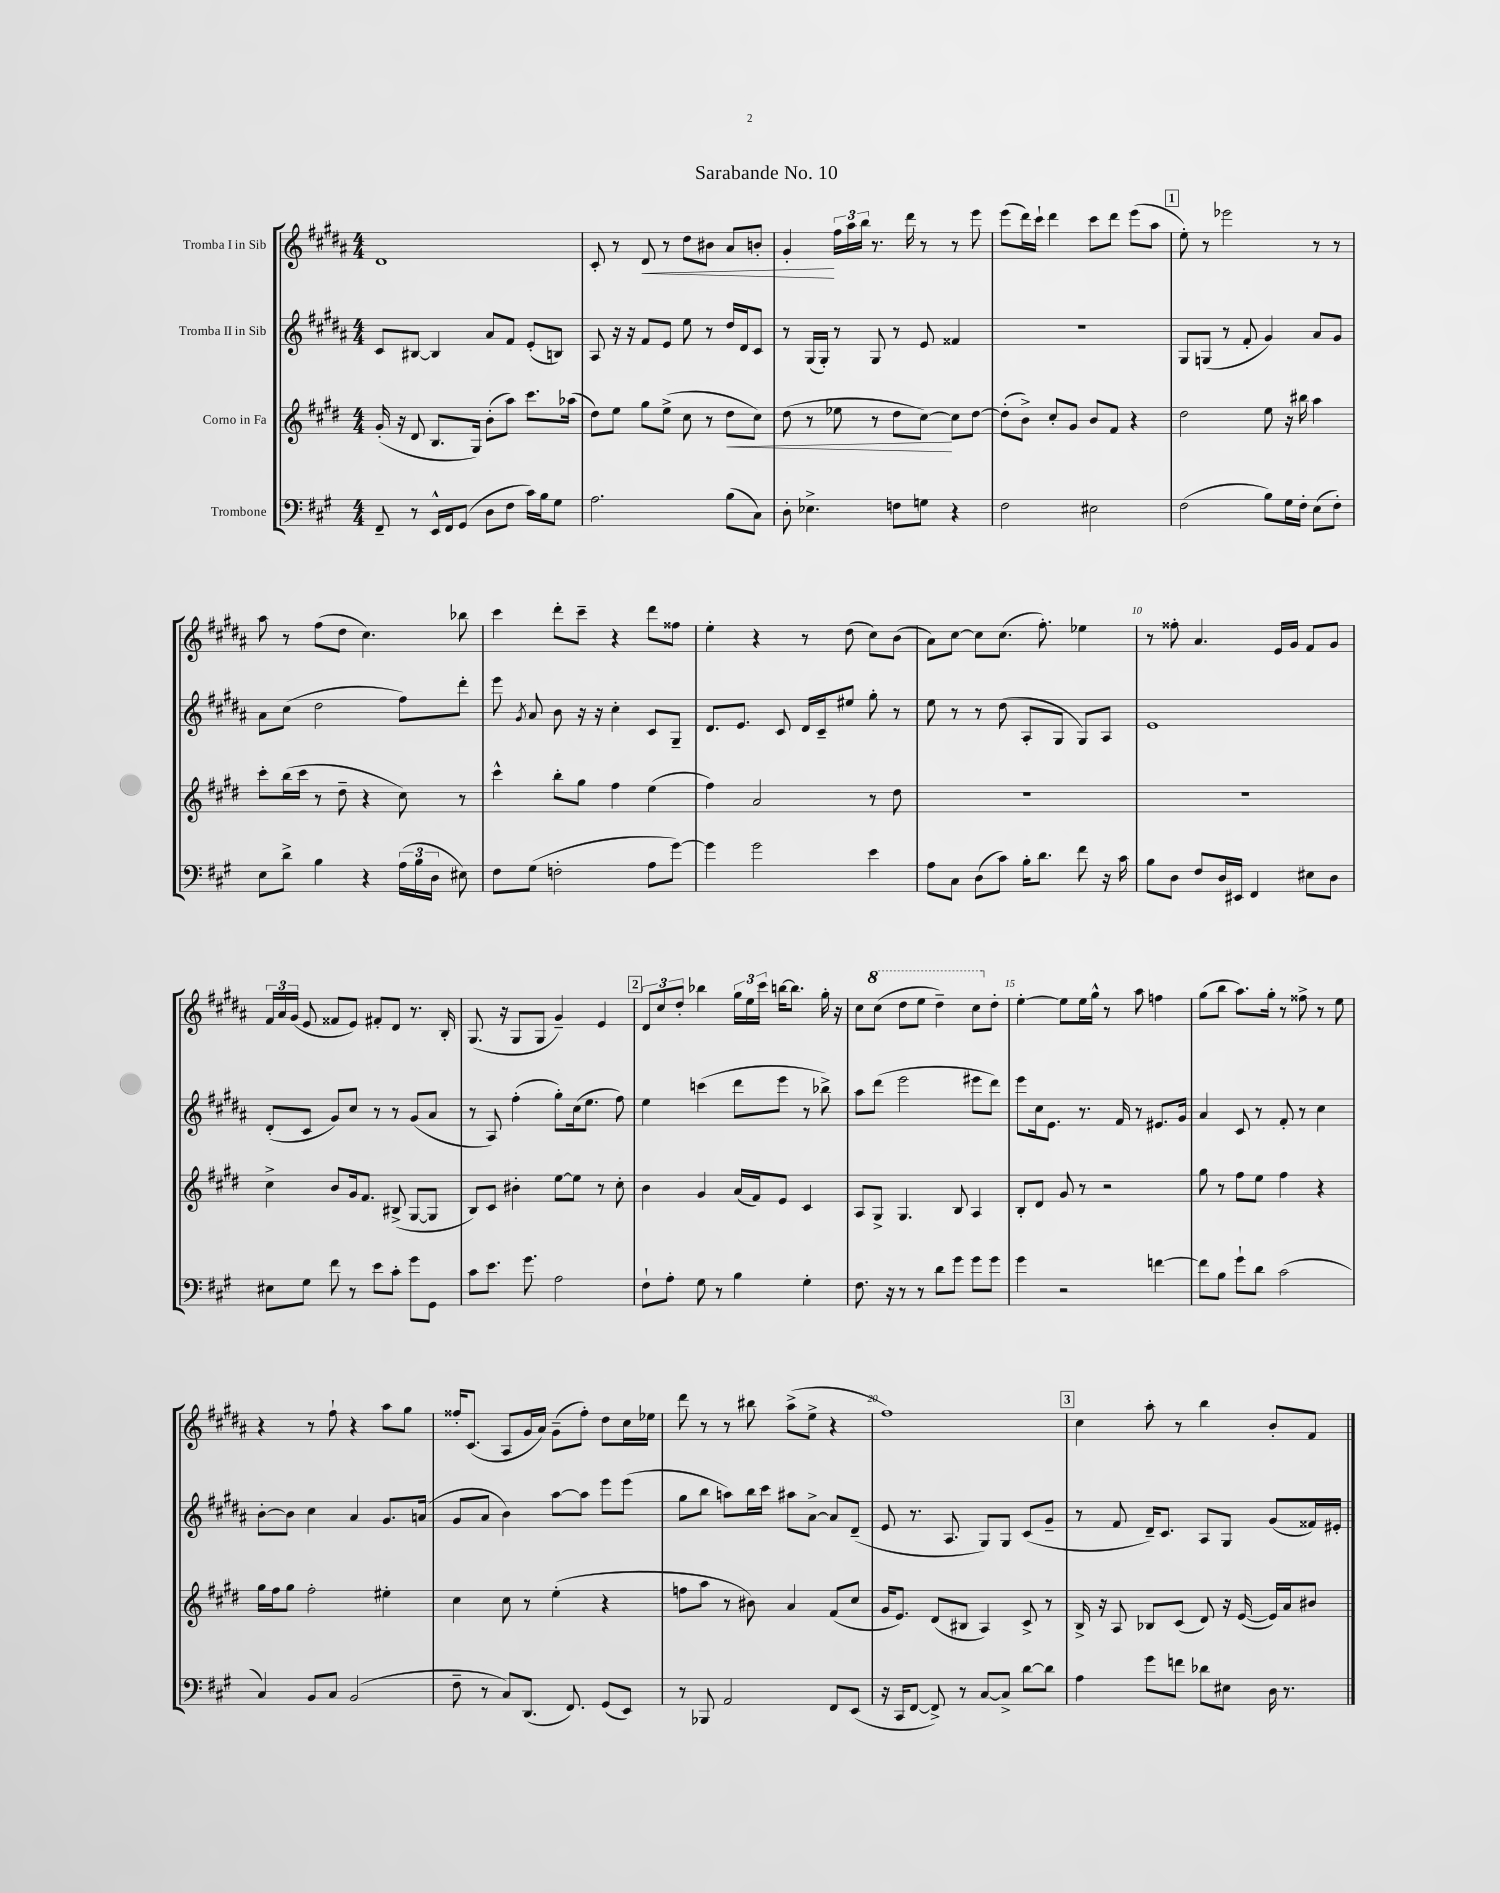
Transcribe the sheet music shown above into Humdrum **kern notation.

**kern	**kern	**kern	**kern
*staff4	*staff3	*staff2	*staff1
*clefF4	*clefG2	*clefG2	*clefG2
*k[f#c#g#]	*k[f#c#g#d#]	*k[f#c#g#d#a#]	*k[f#c#g#d#a#]
*M4/4	*M4/4	*M4/4	*M4/4
8FF#~	(16g#'	8c#	1d#
.	16r	.	.
8r	8d#	[8B#	.
16EE^^	8.B	4B#]	.
16FF#	.	.	.
(8GG#	.	.	.
.	16G#)	.	.
8D	(8b'	8a#	.
8F#	8aa)	8f#	.
16c#)	8.ccc#	(8e'	.
16B	.	.	.
8G#	.	8B)	.
.	(16aa-	.	.
=	=	=	=
2.A	8dd#)	8A#	8c#'
.	8ee	16r	8r
.	.	16r	.
.	8gg#	8f#	8d#
.	(8ee^	8e	8r
.	8cc#	8ee	8dd#
.	8r	8r	8b#
(8B	8dd#	16dd#	8a#
.	.	16d#	.
8C#)	8cc#)	8c#	8b'
=	=	=	=
8D'	(8dd#	8r	4g#'
4.E-^	8r	(16G#	.
.	.	16G#')	.
.	8ee-	8r	24ff#
.	.	.	24aa#
.	.	.	24bb
.	8r	8G#	8.r
8F	8dd#	8r	.
.	.	.	16ddd#
8G	[8cc#)	8e	8r
4r	8cc#]	4f##	8r
.	[8dd#	.	8eee
=	=	=	=
2F#	(8dd#']	1r	(8eee
.	8b^)	.	16ddd#)
.	.	.	16ccc#`
.	8cc#'	.	4ddd#
.	8g#	.	.
2E#	8b	.	8ccc#
.	8f#	.	8ddd#
.	4r	.	(8eee
.	.	.	8aa#
=	=	=	=
(2F#	2dd#	8G#	8ee')
.	.	(8G	8r
.	.	8r	2eee-
.	.	8f#'	.
8B)	8ee	4g#)	.
16G#	16r	.	.
16F#'	16bb#	.	.
(8E	4aa	8a#	8r
8F#')	.	8g#	8r
=	=	=	=
8E	8ccc#'	8a#	8aa#
8d^	(16bb	(8cc#	8r
.	16ccc#	.	.
4B	8r	2dd#	(8ff#
.	8dd#~	.	8dd#
4r	4r	.	4.cc#)
(24A	8cc#)	8ff#)	.
24B	.	.	.
24D	.	.	.
8E#)	8r	8ddd#'	8bb-
=	=	=	=
8F#	4ccc#^^	8eee	4ccc#
.	.	8qg#	.
(8G#	.	8a#	.
2F'	8bb'	8b	8ddd#'
.	8gg#	16r	8ccc#~
.	.	16r	.
.	4ff#	4cc#'	4r
8A	(4ee	8c#	8ddd#
[8g#)	.	8G#~	8ff##
=	=	=	=
4g#]	4ff#)	8.d#	4ee'
.	.	8.e	.
2g#	2a	.	4r
.	.	8c#	.
.	.	16d#	8r
.	.	16c#~	.
.	.	8ee#	(8dd#
4e	8r	8gg#'	8cc#)
.	8dd#	8r	(8b
=	=	=	=
8A	1r	8ee	8a#)
8C#	.	8r	[8cc#
(8D	.	8r	8cc#]
8c#)	.	(8dd#	(8.cc#
16B'	.	8A#'	.
8.d	.	.	8.ff#')
.	.	8G#	.
8f#	.	8G#)	4ee-
16r	.	8A#	.
16c#	.	.	.
=	=	=	=
8B	1r	1e	8r
8D	.	.	8ff##'
8F#	.	.	4.a#
16D	.	.	.
16EE#	.	.	.
4FF#	.	.	.
.	.	.	16e
.	.	.	16g#
8E#	.	.	8f#
8D	.	.	8g#
=	=	=	=
8E#	4cc#^	(8d#'	24f#
.	.	.	24a#
.	.	.	(24g#
8G#	.	8c#	8e
8f#	8b	8g#)	8f##
8r	16g#	8cc#	8e)
.	8.f#	.	.
8e	.	8r	8f#'
8c#'	(8B#^	8r	8d#
8g#	[8G#	(8g#	8.r
8GG#	8G#]	8a#	.
.	.	.	16B'
=	=	=	=
8c#	8B)	8r	(8.G#
8.e	8c#	8A#)	.
.	.	.	16r
.	4b#'	(4ff#'	8G#
8.g#	.	.	.
.	.	.	8G#
2A	[8ee	8gg#')	4g#~)
.	8ee]	(16cc#	.
.	.	8.ee	.
.	8r	.	4e
.	8cc#'	8ff#)	.
=	=	=	=
8F#`	4b	4ee	12d#
.	.	.	12cc#
8A'	.	.	.
.	.	.	12dd#'
8G#	4g#	(4ccc	4bb-
8r	.	.	.
4B	(16a	8ddd#	24gg#
.	.	.	24ee
.	16f#)	.	.
.	.	.	24ccc#
.	8e	8eee	[16bb
.	.	.	8.bb]
4G#'	4c#	8r	.
.	.	8bb-^)	16gg#'
.	.	.	16r
=	=	=	=
8.F#	8A	8aa#	8cc#
.	8G#^	(8ddd#	(8ccc#
16r	.	.	.
8r	4.G#	2eee	8ddd#
8r	.	.	8eee
8d	.	.	4ddd#~)
8g#	8B	.	.
8g#	4A	8eee#	8ccc#
8g#	.	8ddd#)	8dd#'
=	=	=	=
4g#	8B'	8eee	[4ee'
.	8d#	16cc#	.
.	.	8.e	.
2r	8g#	.	8ee]
.	8r	8.r	16ee
.	.	.	16gg#^^
.	2r	.	8r
.	.	16f#	.
.	.	8r	8aa#
[4f	.	8.e#	4ff
.	.	16g#	.
=	=	=	=
8f]	8gg#	4a#	(8gg#
8B	8r	.	8bb
8g#`	8ff#	8c#	8.aa#)
8d	8ee	8r	.
.	.	.	16gg#'
(2c#	4ff#	8f#'	8r
.	.	8r	8ff##^
.	4r	4cc#	8r
.	.	.	8ee
=	=	=	=
4C#)	16gg#	[8b'	4r
.	16ff#	.	.
.	8gg#	8b]	.
8BB	2ff#'	4cc#	8r
8C#	.	.	8ff#`
(2BB	.	4a#	4r
.	4ee#'	8.g#	8aa#
.	.	.	8gg#
.	.	(16a	.
=	=	=	=
8F#~	4cc#	8g#	16ff##'
.	.	.	(8.c#
8r	.	8a#	.
8C#)	8cc#	4b)	8A#
(8.DD	8r	.	16g#
.	.	.	16a#)
.	(4ee'	[8aa#	(8g#~
8.FF#)	.	.	.
.	.	8aa#]	8ff##')
(8GG#	4r	8eee	8dd#
8EE)	.	(8eee	16cc#
.	.	.	16ee-
=	=	=	=
8r	8ff	8gg#	8ddd#
8BBB-	8aa	8bb	8r
2AA	8r	8aa)	8r
.	8b#)	16bb	8bb#
.	.	16ccc#	.
.	4a	8aa#	(8aa#^
.	.	[8a#^	8ee^
8FF#	(8f#	8a#]	4r
(8EE	8cc#	(8d#~	.
=	=	=	=
16r	16g#	8e	1ff#)
16CC#	8.e)	.	.
[8FF#	.	8.r	.
8FF#^])	(8d#	.	.
.	.	8.A#	.
8r	8B#	.	.
[8C#	4A)	8G#)	.
8C#^]	.	8G#	.
[8d	8c#^	(8c#	.
8d]	8r	8g#~	.
=	=	=	=
4A	16B^	8r	4cc#
.	16r	.	.
.	8A	8f#	.
8g#	8B-	16d#~)	8aa#'
.	.	8.c#	.
8f	(8c#	.	8r
8d-	8d#)	8A#	4bb
8E#	16r	8G#	.
.	([16e	.	.
16D	16e])	(8g#	8b'
8.r	16a	.	.
.	8b#	16f##)	8f#
.	.	16e#'	.
==	==	==	==
*-	*-	*-	*-
